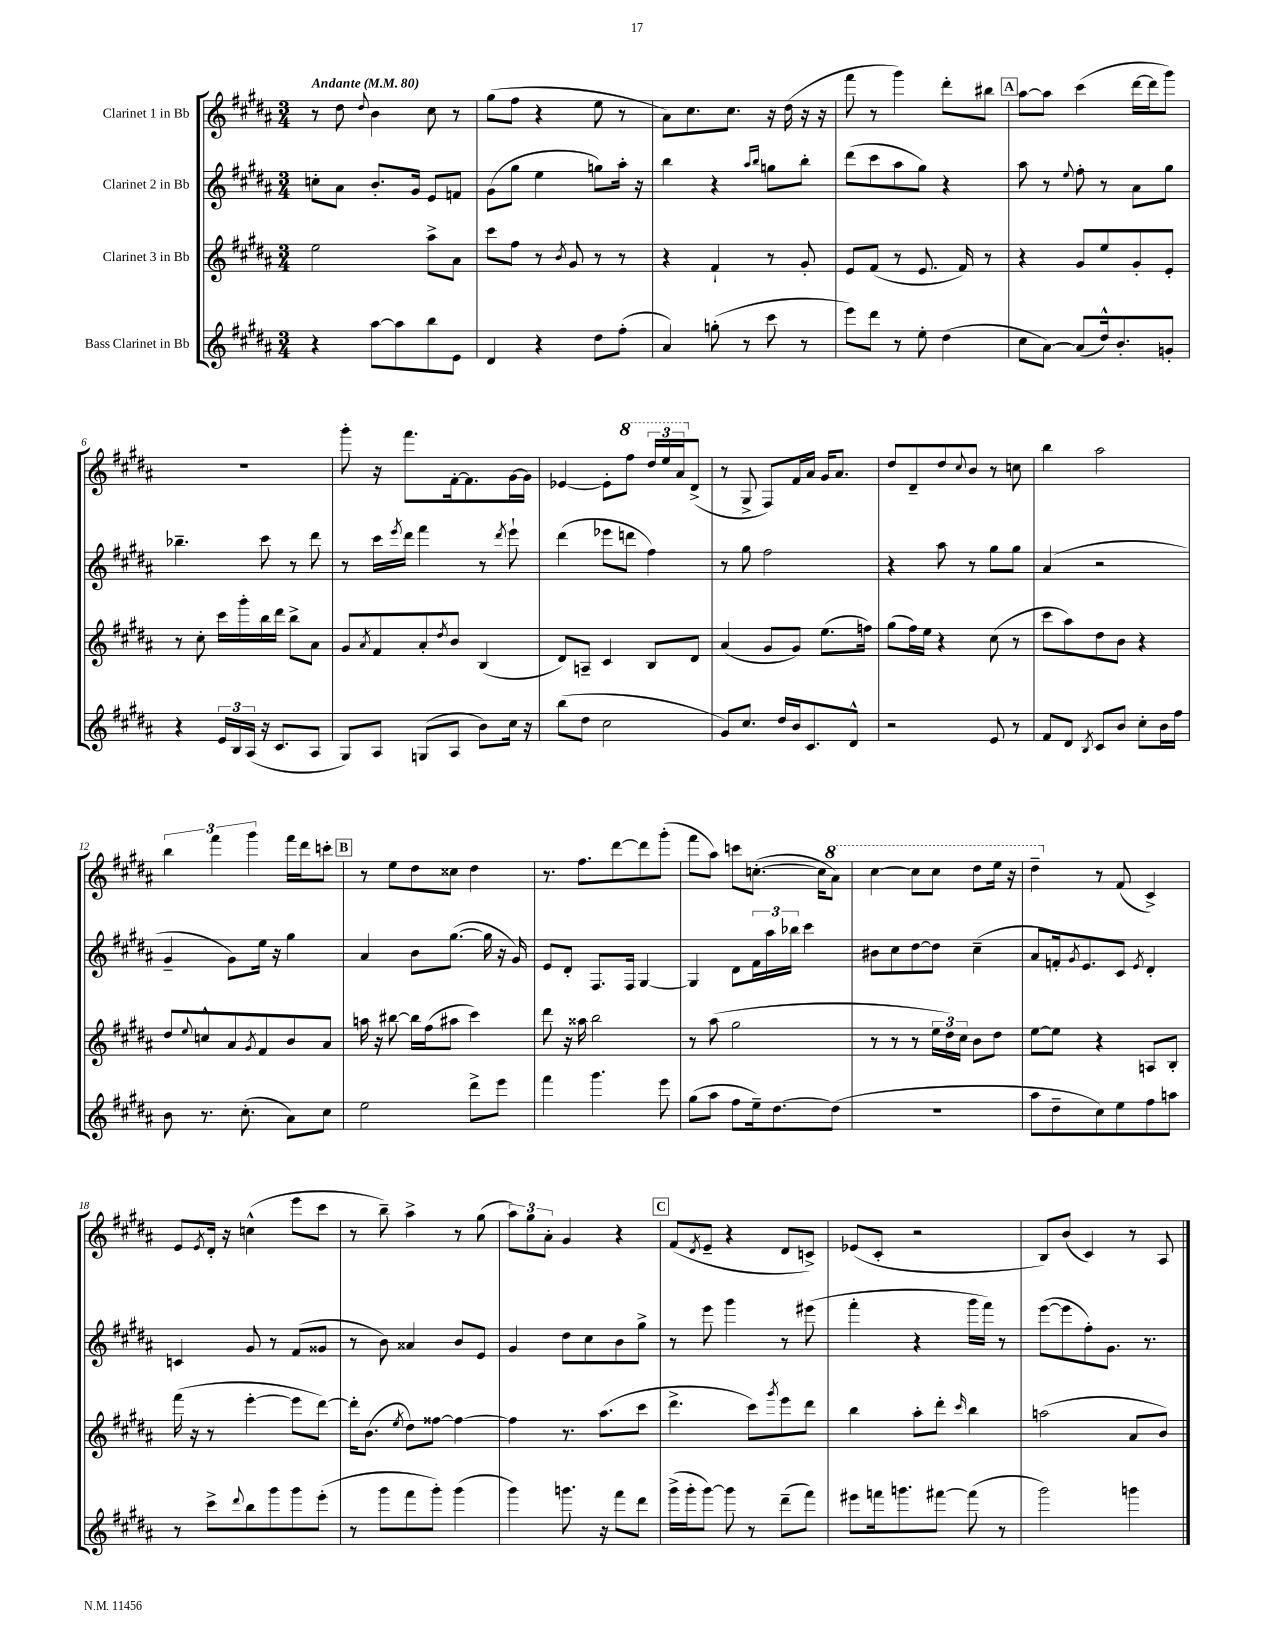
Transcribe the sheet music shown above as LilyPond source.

<<
\new StaffGroup <<
\new Staff = "s0" \with { instrumentName = "Clarinet 1 in Bb" } {
    \clef treble \key b \major \numericTimeSignature \time 3/4 \tempo "Andante" 4 = 80
    r8 dis''8 \appoggiatura { dis''8 } b'4 cis''8 r8 |
    gis''8( fis''8 r4 e''8 r8 |
    ais'8) cis''8. cis''8. r16 dis''16( r16 r16 |
    fis'''8 r8 gis'''4) dis'''8-. bis''8 |
    \mark \markup { \box "A" } ais''8~ ais''8 cis'''4( dis'''16~ dis'''16 gis'''8) |
    R2. |
    gis'''8-. r16 fis'''8. fis'16~-. fis'8. gis'16~ gis'16 |
    ees'4~ ees'8-. \ottava #1 fis'''8 \tuplet 3/2 { dis'''16 e'''16 ais''16 \ottava #0 } dis'8->( |
    r8 gis8-> fis8) fis'16 ais'16 gis'16 ais'8. |
    dis''8 dis'8-- dis''8 \appoggiatura { cis''8 } b'8 r8 c''8 |
    b''4 ais''2 |
    \tuplet 3/2 { b''4 fis'''4 gis'''4 } fis'''16 dis'''16 c'''8-. |
    \mark \markup { \box "B" } r8 e''8 dis''8 cisis''8 dis''4 |
    r8. fis''8. dis'''8~ dis'''8 gis'''8-.( |
    fis'''8 ais''8) c'''8 c''8.~-.( c''16 \ottava #1 ais''8) |
    cis'''4~ cis'''8 cis'''8 dis'''8 e'''16 r16 |
    dis'''4-- \ottava #0 r8 fis'8( cis'4->) |
    e'8 \acciaccatura { e'8 } dis'16-. r16 c''4-^( e'''8 cis'''8 |
    r8 b''8--) ais''4-> r8 gis''8( |
    \tuplet 3/2 { ais''8) gis''8 ais'8-. } gis'4 r4 |
    \mark \markup { \box "C" } fis'8( \acciaccatura { dis'8 } e'8-- r4 dis'8 c'8->) |
    ees'8( cis'8-. r2 |
    b8) b'8( cis'4) r8 ais8 \bar "|." |
}
\new Staff = "s1" \with { instrumentName = "Clarinet 2 in Bb" } {
    \clef treble \key b \major \numericTimeSignature \time 3/4
    c''8-. ais'8 b'8.-. gis'16 e'8 f'8 |
    gis'8( gis''8 e''4 g''8) ais''16-. r16 |
    b''4 r4 \grace { ais''16 b''16 } g''8 b''8-. |
    dis'''8( cis'''8 ais''8 gis''8) r4 |
    \mark \markup { \box "A" } ais''8 r8 \appoggiatura { e''8 } fis''8-. r8 ais'8 gis''8 |
    bes''4.-- cis'''8 r8 dis'''8 |
    r8 cis'''16 \acciaccatura { e'''8 } dis'''16 fis'''4 r8 \acciaccatura { dis'''8 } e'''8-! |
    dis'''4( ees'''8 d'''8 fis''4) |
    r8 gis''8 fis''2 |
    r4 ais''8 r8 gis''8 gis''8 |
    ais'4( r2 |
    gis'4-- gis'8) e''16 r16 gis''4 |
    \mark \markup { \box "B" } ais'4 b'8 gis''8.~( gis''16 r16 gis'16) |
    e'8 dis'8-. fis8. fis16 gis4~ |
    gis4 dis'8 \tuplet 3/2 { fis'16 ais''16 bes''16 } cis'''4 |
    bis'8 cis''8 dis''8~ dis''8 cis''4--( |
    ais'8 f'16-.) \acciaccatura { gis'8 } e'8. cis'8 \acciaccatura { e'8 } dis'4-. |
    c'4 gis'8 r8 fis'8( gisis'8 |
    r8 b'8) aisis'4 b'8 e'8 |
    gis'4 dis''8 cis''8 b'8 gis''8-> |
    \mark \markup { \box "C" } r8 e'''8 gis'''4 r8 eis'''8( |
    fis'''4-. r4 gis'''16 fis'''16) r8 |
    e'''8~( e'''8 fis''8-.) gis'8. r8. \bar "|." |
}
\new Staff = "s2" \with { instrumentName = "Clarinet 3 in Bb" } {
    \clef treble \key b \major \numericTimeSignature \time 3/4
    e''2 ais''8-> ais'8 |
    cis'''8 fis''8 r8 \acciaccatura { b'8 } gis'8 r8 r8 |
    r4 fis'4-! r8 gis'8-. |
    e'8 fis'8( r8 e'8. fis'16) r8 |
    \mark \markup { \box "A" } r4 gis'8 e''8 gis'8-. e'8-. |
    r8 cis''8-. cis'''16 gis'''16-. b''16 dis'''16 b''8-> ais'8 |
    gis'8 \acciaccatura { ais'8 } fis'8 ais'8-. \acciaccatura { dis''8 } b'8 b4( |
    dis'8) a8-- cis'4 b8 dis'8 |
    ais'4( gis'8 gis'8) e''8.( f''16) |
    gis''8( fis''16) e''16 r4 cis''8( r8 |
    cis'''8 ais''8) dis''8 b'8 r4 |
    dis''8 \appoggiatura { e''8 } c''8-^ ais'8 \acciaccatura { gis'8 } fis'8 b'8 ais'8 |
    \mark \markup { \box "B" } a''16 r16 bis''8~ bis''16 fis''16( ais''8 cis'''4) |
    dis'''8 r16 aisis''16 b''2 |
    r8 ais''8( gis''2 |
    r8 r8 r8 \tuplet 3/2 { e''16 dis''16) cis''16 } b'8 dis''8 |
    e''8~ e''8 r4 a8 b8-. |
    fis'''16( r16 r8 e'''4~-. e'''8 dis'''8~) |
    dis'''16-. b'8.( \acciaccatura { e''8 } dis''8) fisis''8~ fisis''4~ |
    fisis''4 r8. ais''8.( cis'''8 |
    \mark \markup { \box "C" } dis'''4.-> cis'''8) \acciaccatura { gis'''8 } e'''8 dis'''8 |
    b''4 ais''8-. dis'''8-. \grace { cis'''16 } b''4 |
    a''2( ais'8 b'8) \bar "|." |
}
\new Staff = "s3" \with { instrumentName = "Bass Clarinet in Bb" } {
    \clef treble \key b \major \numericTimeSignature \time 3/4
    r4 ais''8~ ais''8 b''8 e'8 |
    dis'4 r4 dis''8 fis''8-.( |
    ais'4) g''8-.( r8 cis'''8 r8 |
    e'''8) dis'''8 r8 e''8-. dis''4( |
    \mark \markup { \box "A" } cis''8 ais'8~) ais'8( dis''16-^) b'8.-. g'8-. |
    r4 \tuplet 3/2 { e'16 b16 ais16( } r16 cis'8. ais8 |
    gis8) ais8 g8( ais8 b'8) cis''16 r16 |
    b''8( dis''8 cis''2 |
    gis'8) cis''8. dis''16 b'16 cis'8. dis'8-^ |
    r2 e'8 r8 |
    fis'8 dis'8 \acciaccatura { b8 } cis'8 b'8 cis''8-. b'16 fis''16 |
    b'8 r8. cis''8.-.( ais'8) cis''8 |
    \mark \markup { \box "B" } e''2 dis'''8-> e'''8 |
    fis'''4 gis'''4. e'''8 |
    gis''8( ais''8 fis''8 e''16--) dis''8.~ dis''8( |
    R2. |
    ais''8 dis''8-- cis''8) e''8 fis''8 a''8 |
    r8 cis'''8-> \appoggiatura { dis'''8 } b''8 gis'''8 gis'''8 e'''8-.( |
    r8 gis'''8 fis'''8 gis'''8-.) gis'''4( |
    gis'''4) g'''8. r16 fis'''8 dis'''8 |
    \mark \markup { \box "C" } gis'''16->( gis'''16-. gis'''8~) gis'''8 r8 dis'''8--( fis'''8) |
    eis'''8 f'''16 g'''8. fis'''8~ fis'''8( r8 |
    gis'''2) g'''4 \bar "|." |
}
>>
>>
